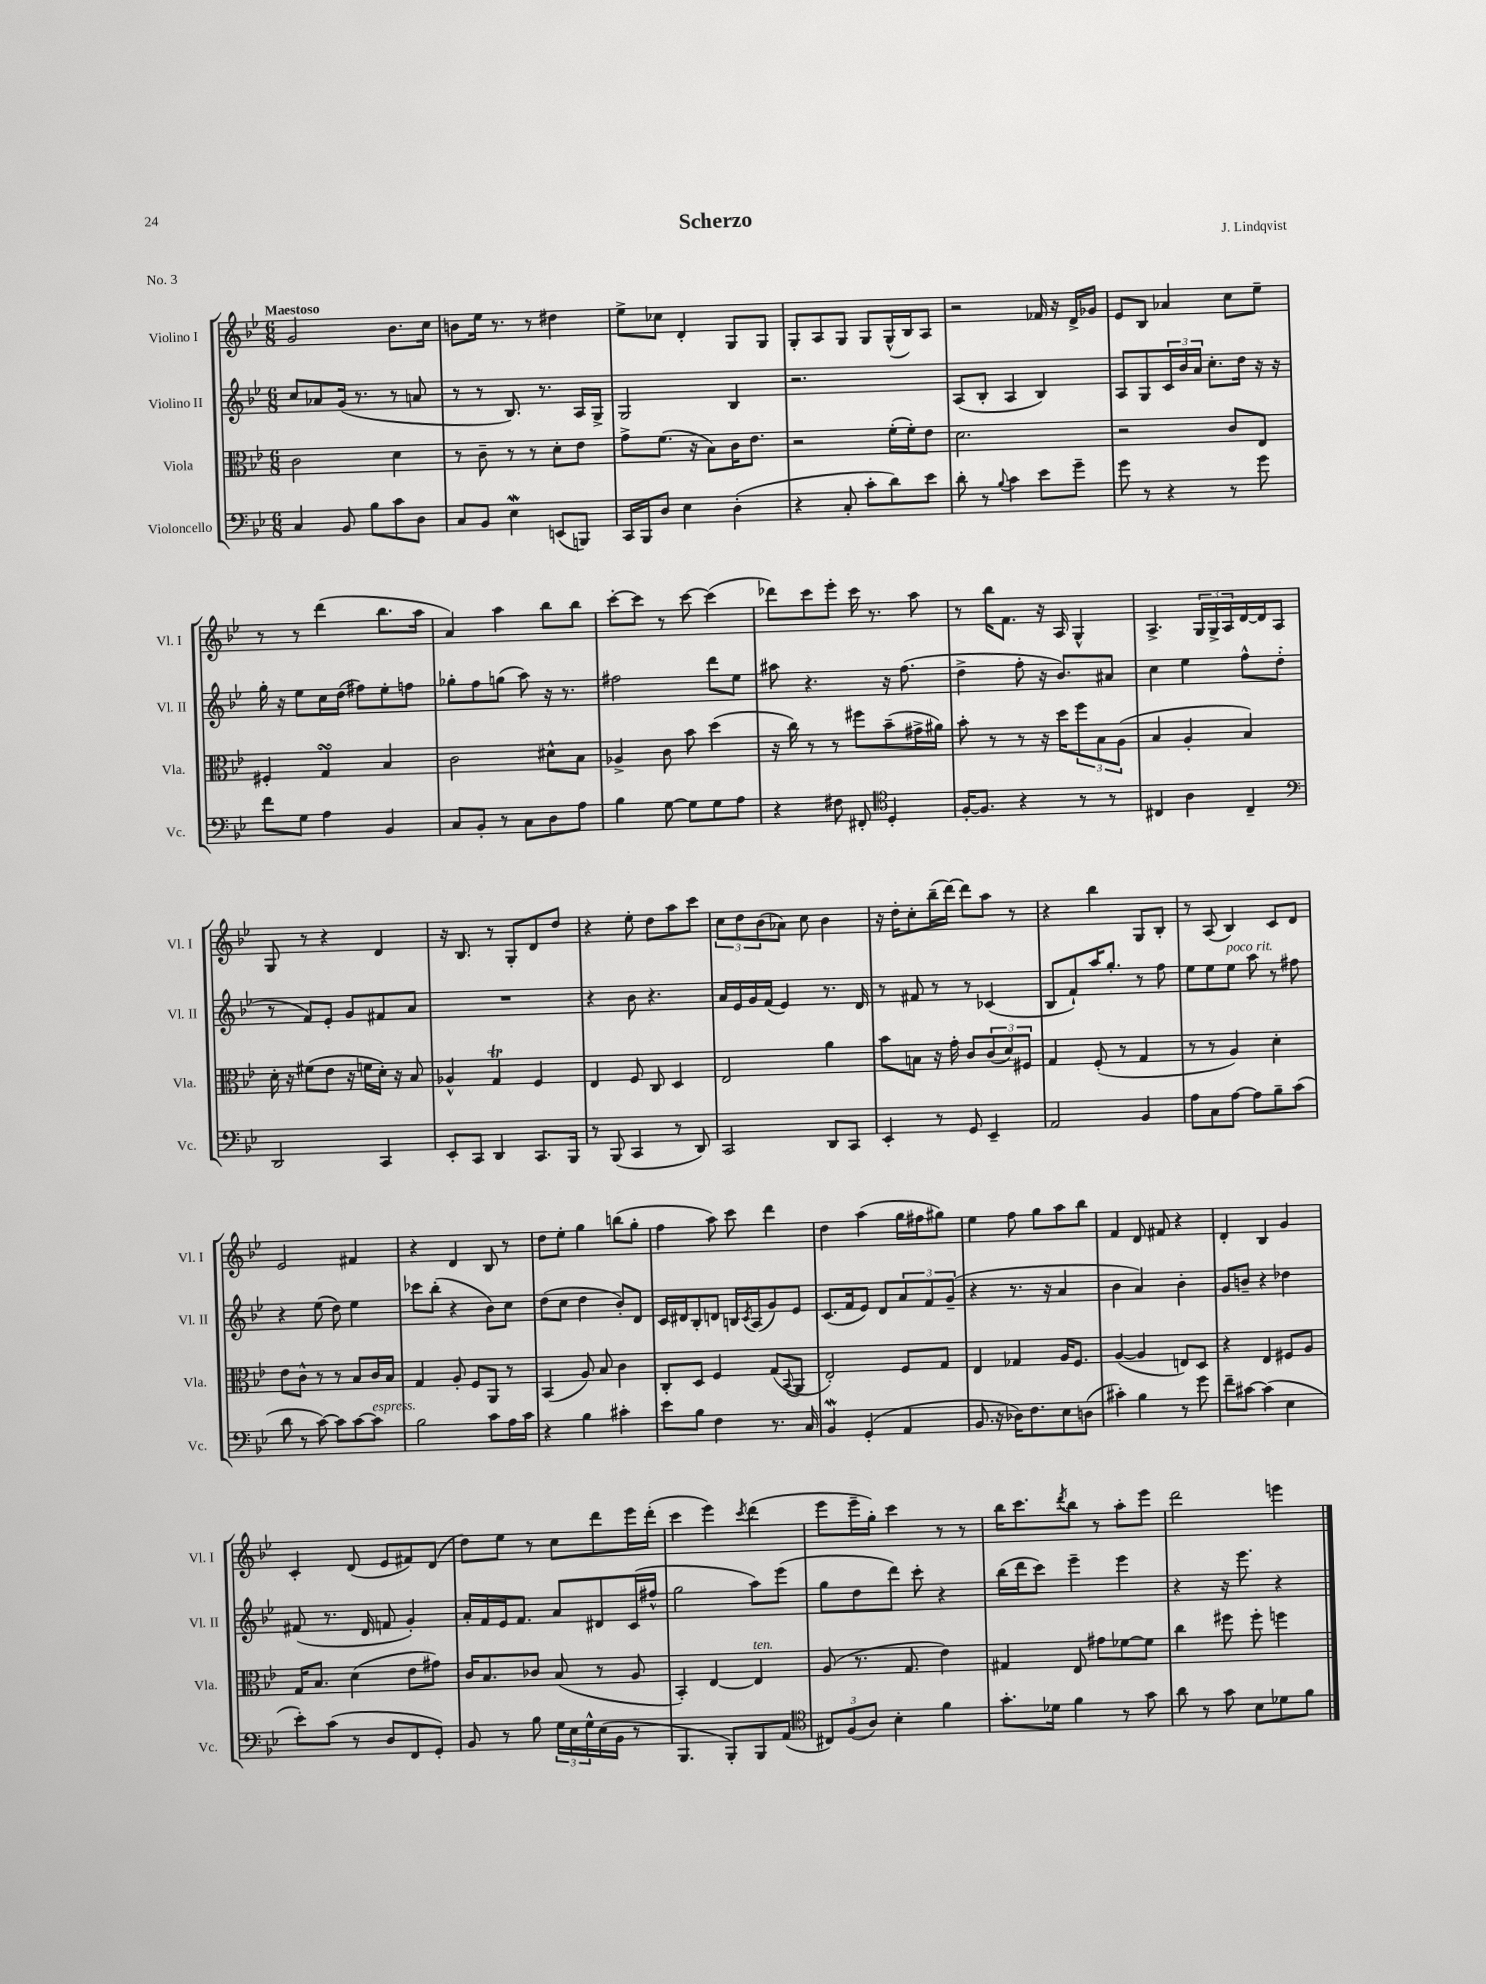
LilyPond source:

\header { title = "Scherzo" composer = "J. Lindqvist" piece = "No. 3" }
<<
\new StaffGroup <<
\new Staff = "s0" \with { instrumentName = "Violino I" shortInstrumentName = "Vl. I" } {
    \clef treble \key bes \major \numericTimeSignature \time 6/8 \tempo "Maestoso"
    g'2 bes'8. c''16 |
    b'8 ees''16 r8. r8 dis''4 |
    ees''8-> ces''8 d'4-. g8 g8 |
    g8-. a8 g8 g8 g16-^( bes16) a8 |
    r2 fes'16 r16 d'16-> ges'16 |
    ees'8 bes8 aes'4 c''8 ees''8-- |
    r8 r8 d'''4( bes''8. a''16 |
    a'4) a''4 bes''8 bes''8 |
    c'''8~-. c'''8 r8 c'''8~ c'''4( |
    des'''8) c'''8 ees'''8-. c'''16 r8. a''8 |
    r8 bes''16 f'8. r16 a16 g4-^ |
    a4.-> \tuplet 3/2 { g16 g16-> a16 } d'16~ d'16 a8 |
    g8 r8 r4 d'4 |
    r16 bes8. r8 g8-. d'8 d''8 |
    r4 ees''8-. d''8 a''8 c'''8 |
    \tuplet 3/2 { c''8 d''8 bes'8( } aes'8) c''8 bes'4 |
    r16 d''16-. c''8-. bes''16--( d'''16~) d'''8 a''8 r8 |
    r4 bes''4 g8 bes8-. |
    r8 a8( bes4) c'8 d'8 |
    ees'2 fis'4 |
    r4 d'4 bes8 r8 |
    d''8 ees''8-. g''4 b''8( g''8-. |
    f''4 a''8) c'''8 d'''4 |
    d''4 a''4( g''16 fis''16 gis''8) |
    ees''4 f''8 g''8 a''8 bes''8 |
    f'4 d'8 fis'8 r4 |
    d'4-. bes4 g'4 |
    c'4-. d'8( ees'8 fis'8) d'8( |
    d''8) ees''8 r8 c''8 d'''8 ees'''16 d'''16-.( |
    c'''4 ees'''4) \acciaccatura { c'''8 } d'''4( |
    ees'''8 ees'''16-- g''16-.) c'''4 r8 r8 |
    bes''16 c'''8. \acciaccatura { d'''8 } bes''8 r8 a''8-. ees'''8 |
    d'''2 e'''4 \bar "|." |
}
\new Staff = "s1" \with { instrumentName = "Violino II" shortInstrumentName = "Vl. II" } {
    \clef treble \key bes \major \numericTimeSignature \time 6/8
    c''8 aes'8 g'16( r8. r8 a'8 |
    r8 r8 bes8.) r8. a16 g16-> |
    g2 bes4 |
    r2. |
    a8( bes8-. a4 bes4) |
    a8 g8 \tuplet 3/2 { c'16 bes'16 a'16 } c''8.-. d''16 r16 r16 |
    g''16-. r16 ees''8 c''16 d''16( fis''8) ees''8-. f''8 |
    ges''8-. f''8 g''8( a''8) r16 r8. |
    fis''2 d'''8 ees''8 |
    ais''8 r4. r16 f''8.( |
    d''4-> f''8-. r16 bes'8.) ais'8 |
    c''4 ees''4 f''8-^ d''8-.( |
    r8 f'8) ees'8-. g'8 fis'8 a'8 |
    R2. |
    r4 bes'8 r4. |
    a'16 ees'16 g'16 f'16( ees'4) r8. d'16 |
    r8 fis'8 r8 r8 ces'4( |
    bes8 f'8-!) a''16 g''8.-. r8 f''8 |
    ees''8 ees''8 ees''8^\markup { \italic "poco rit." } a''8 r8 fis''8 |
    r4 ees''8( d''8) ees''4 |
    ces'''8 bes''8-.( r4 bes'8) c''8 |
    d''8( c''8 d''4 bes'8-.) d'8 |
    c'16 dis'16 bes8-. d'8 b16 \acciaccatura { c'8 } a16( g'8) ees'8 |
    c'8.( f'16 ees'8) d'8 \tuplet 3/2 { a'8 f'8 g'8--( } |
    r4 r8. r16 a'4 |
    bes'4 a'4) bes'4-. |
    g'8 b'8-- r4 des''4 |
    fis'8( r8. d'16 f'8 g'4-.) |
    a'16-. f'16 ees'16 f'8. a'8 dis'8 c'16( fis''16-^ |
    g''2 a''8) ees'''8( |
    g''8 d''8 d'''8) c'''8-. r4 |
    bes''16( d'''16 c'''8) ees'''4-- ees'''4 |
    r4 r16 ees'''8. r4 \bar "|." |
}
\new Staff = "s2" \with { instrumentName = "Viola" shortInstrumentName = "Vla." } {
    \clef alto \key bes \major \numericTimeSignature \time 6/8
    c'2 d'4 |
    r8 c'8-- r8 r8 d'8-. ees'8 |
    g'8-> f'8.( r16 bes8) c'16 ees'8. |
    r2 f'16-.( f'16-.) ees'8 |
    d'2. |
    r2 c'8 ees8 |
    fis4-. g4\turn bes4 |
    c'2 dis'8-^ bes8 |
    aes4-> c'8 bes'8 d''4( |
    r16 c''16) r8 r8 fis''8 bes'8--( gis'16-> ais'16) |
    bes'8-. r8 r8 r16 d''16 \tuplet 3/2 { f''8 bes8 a8( } |
    bes4 a4-. bes4) |
    d'16-. r16 fis'8( ees'8 r16 f'16 d'16-.) r16 bes8 |
    aes4-^ g4\trill f4 |
    ees4 f8 c8 d4 |
    ees2 a'4 |
    bes'8 b8 r16 g'16-. c'8 \tuplet 3/2 { c'8( d'8) fis8 } |
    g4 f8-.( r8 g4 |
    r8 r8 a4) d'4-. |
    ees'8 c'8-^ r8 r8 bes8 c'16 bes16 |
    g4 a8-. f8 a,8 r8 |
    bes,4( a8) bes8 c'4 |
    c8-. d8 f4 g8( \appoggiatura { bes,8 } a,8 |
    ees2-.) f8 g8 |
    ees4 ges4 a16 f8. |
    a4~( a4 e8) d8 |
    r4 ees4 fis8 a8 |
    g16 bes8. d'4( ees'8 gis'8) |
    c'16 bes8. ces'8 bes8( r8 a8 |
    bes,4-.) ees4~ ees4^\markup { \italic "ten." } |
    a8( r8. g8. ees'4) |
    gis4 ees8 gis'8 fes'8~ fes'8 |
    c''4 fis''8 fis''8-. f''4 \bar "|." |
}
\new Staff = "s3" \with { instrumentName = "Violoncello" shortInstrumentName = "Vc." } {
    \clef bass \key bes \major \numericTimeSignature \time 6/8
    c4 bes,8 bes8 c'8 d8 |
    c8 bes,8 ees4\mordent e,8( b,,8) |
    c,16 bes,,16 d8 ees4 d4-.( |
    r4 c8-. c'8-. d'8) ees'8 |
    d'8-. r8 \appoggiatura { bes8 } c'4 ees'8 g'8-- |
    g'8 r8 r4 r8 g'8 |
    f'8 g8 a4 bes,4 |
    c8 bes,8-. r8 c8 d8 a8 |
    bes4 g8~ g8 g8 a8 |
    r4 fis8 fis,8-. \clef tenor d4-. |
    f16~-. f8. r4 r8 r8 |
    cis4 a4 cis4-- |
    \clef bass d,2 c,4 |
    ees,8-. c,8 d,4 c,8. bes,,16 |
    r8 bes,,8( c,4 r8 d,8) |
    c,2 d,8 c,8 |
    ees,4-. r8 g,8 ees,4-- |
    a,2 bes,4 |
    a8 c8 a8~ a8 bes8-- c'8( |
    d'8 r8 c'8~) c'8 c'8~ c'8^\markup { \italic "espress." } |
    bes2 c'8 a16 c'16 |
    r4 bes4 cis'4-. |
    ees'8 bes8 f4 r8. c16 |
    bes,4\mordent g,4-.( a,4 |
    bes,8. r16 des16) f8. ees8 d8( |
    cis'4-.) bes4 r8 g'8 |
    f'8-- cis'8~ cis'4( ees4 |
    ees'8-.) c'8( r8 d8 f,8 g,8-.) |
    bes,8 r8 bes8 \tuplet 3/2 { g16 ees16 g16-^ } ees16( bes,16 r8 |
    bes,,4. bes,,8-.) bes,,8 a,8( |
    \clef tenor \tuplet 3/2 { cis8) f8( a8) } bes4-. f'4 |
    g'8.-. des'16 f'4 r8 g'8 |
    a'8 r8 g'8 bes8 des'8 f'8 \bar "|." |
}
>>
>>
\layout { \context { \Score \remove "Bar_number_engraver" } }
